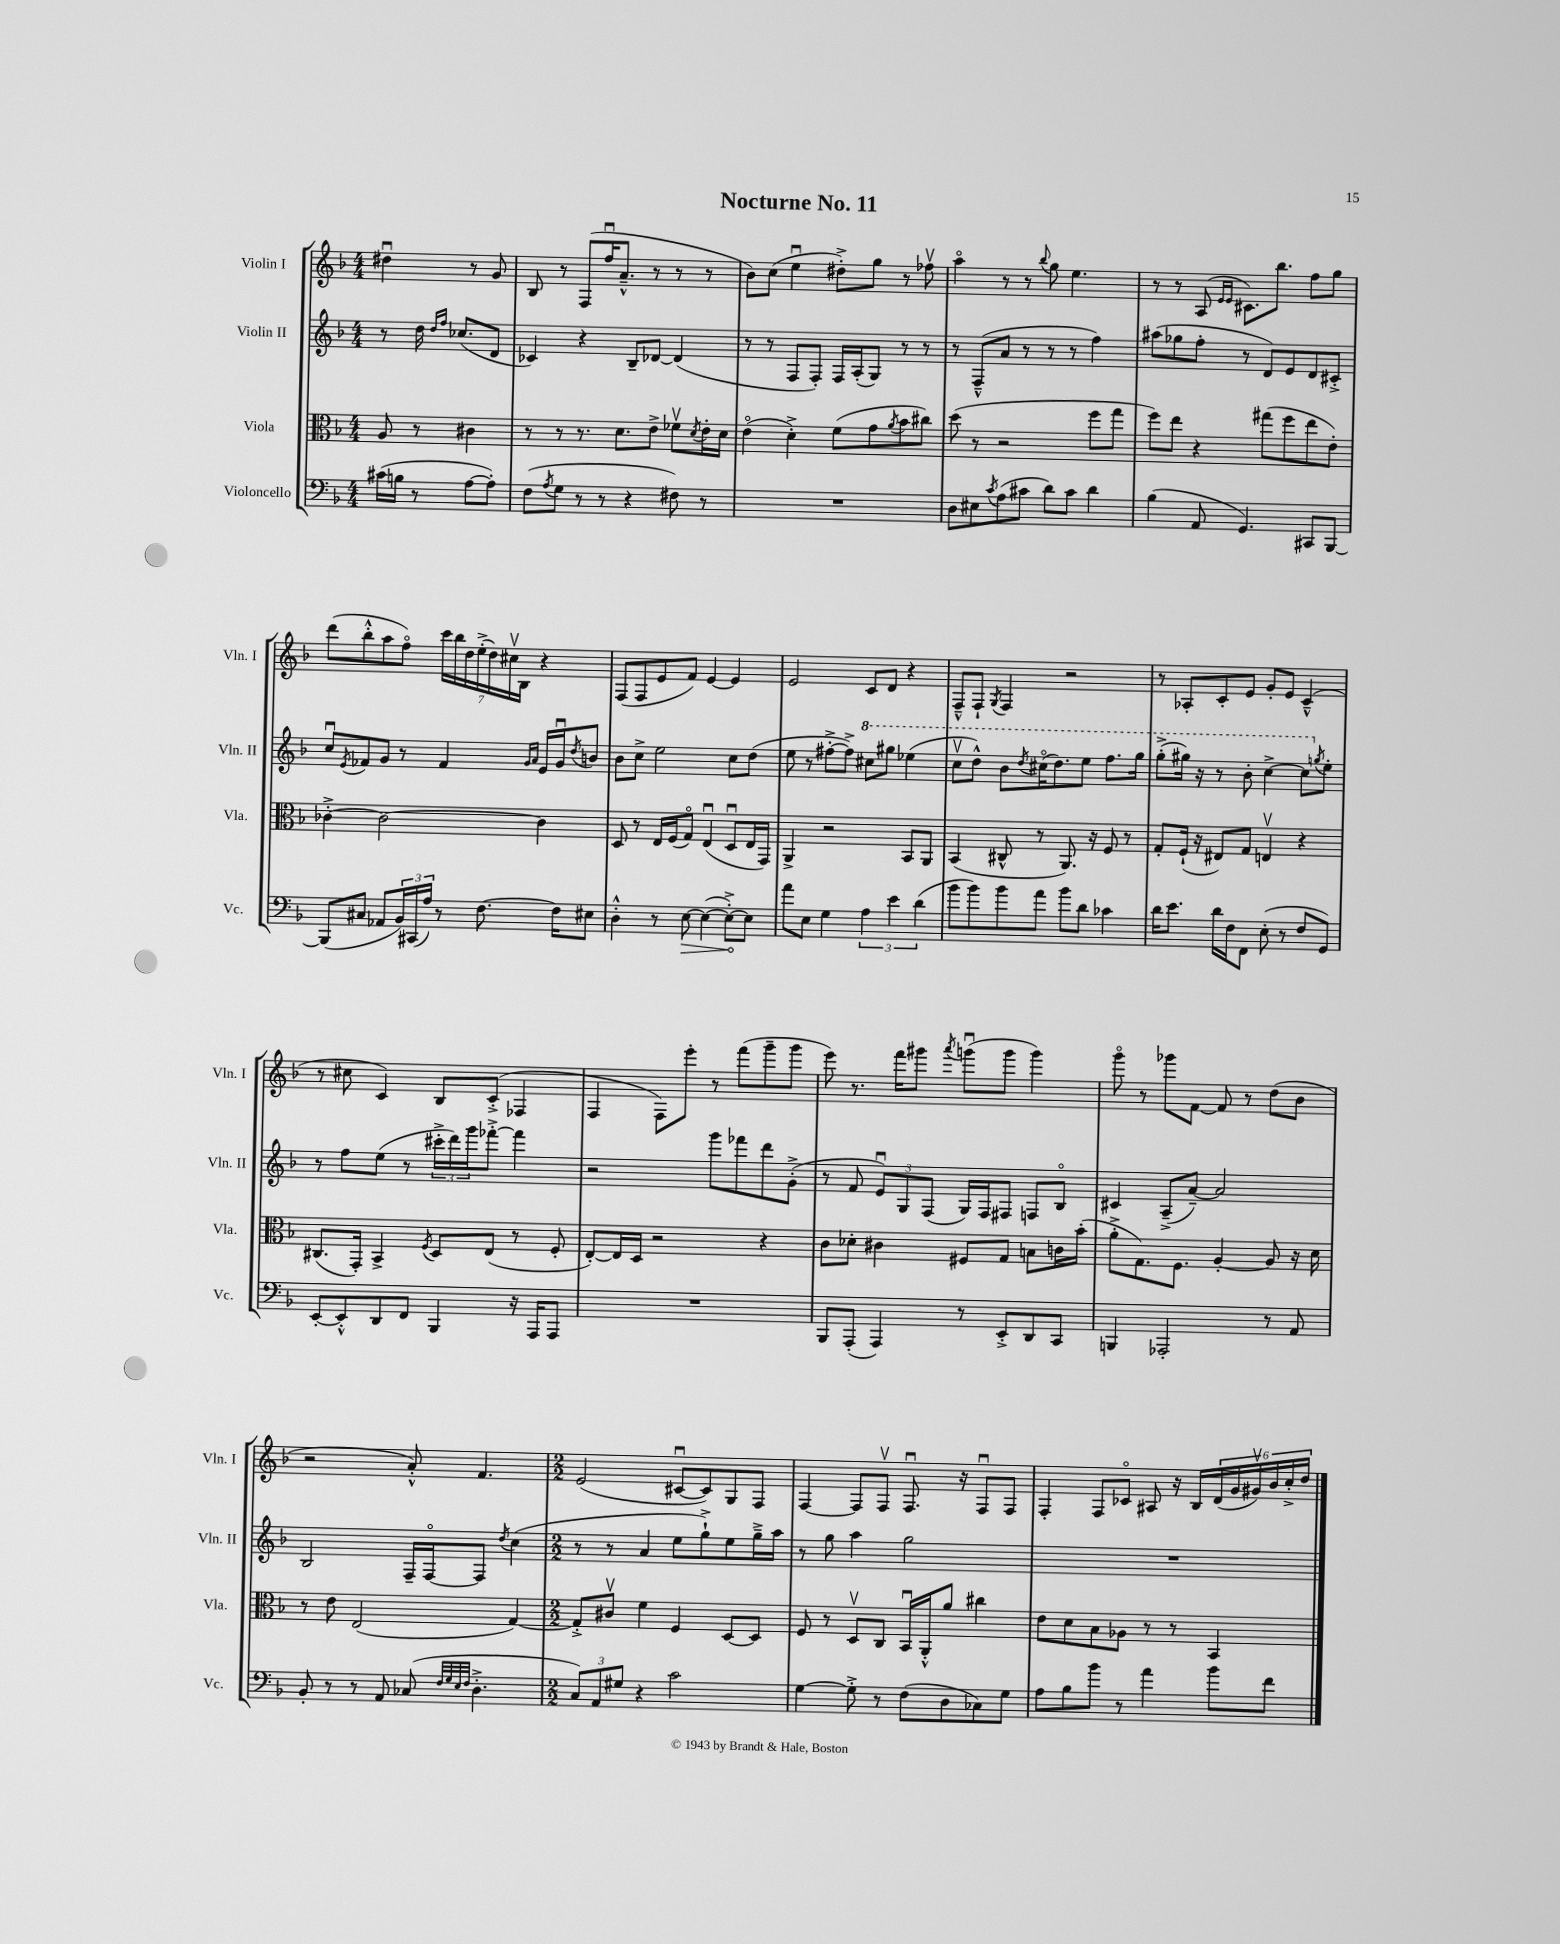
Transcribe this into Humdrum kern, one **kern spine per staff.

**kern	**dynam	**kern	**kern	**kern
*part4	*part4	*part3	*part2	*part1
*staff4	*staff4	*staff3	*staff2	*staff1
*I"Violoncello	*	*I"Viola	*I"Violin II	*I"Violin I
*I'Vc.	*	*I'Vla.	*I'Vln. II	*I'Vln. I
*clefF4	*	*clefC3	*clefG2	*clefG2
*k[b-]	*	*k[b-]	*k[b-]	*k[b-]
*M4/4	*	*M4/4	*M4/4	*M4/4
=	=	=	=	=
(16c#X\LL	.	8A/	8r	4dd#Xu\
16Bn\JJ	.	.	.	.
8r	.	8r	16dd\	.
.	.	.	16qqdd/LL	.
.	.	.	16qqff/JJ	.
.	.	.	(8.cc-X/L	.
[8A\L	.	4c#X\	.	8r
8A'\J])	.	.	8d/J	8g/
=1	=1	=1	=1	=1
(8F\L	.	8r	4c-X/)	8B-/
8qA/	.	.	.	.
8G\J	.	8r	.	8r
8r	.	8.r	4r	(8F/L
8r	.	.	.	16ffu/K
.	.	8.d\L	.	8.a~^^/J
4r	.	.	8B-~/L	.
.	.	8e^\J	[8d-X/J	8r
8F#X\)	.	8f-Xv\L	(4d-/]	8r
.	.	8qd/	.	.
8r	.	16e'\L	.	8r
.	.	16d\JJ	.	.
=2	=2	=2	=2	=2
1r	.	(4e\	8r	8b-\L)
.	.	.	8r	(8cc\J
.	.	4d'^\)	8F/L	4eeu\
.	.	.	8F'/J)	.
.	.	(8f\L	16F/LL	8dd#X'^\L)
.	.	.	(16A'/J	.
.	.	8g\	8G/J)	8gg\J
.	.	8qa/	.	.
.	.	8b-\	8r	8r
.	.	8cc#X\J)	8r	8ff-Xv\
=3	=3	=3	=3	=3
8D\L	.	(8dd\	8r	4aa\
8E#X\	.	8r	(8F~^^/L	.
8qc/	.	.	.	.
(8A\	.	2r	8a/J	8r
8c#X\J	.	.	8r	8r
.	.	.	.	8qqbb-/
8d\L)	.	.	8r	8gg\
8c#\J	.	.	8r	4.ee\
4d\	.	8ff\L	4ff\)	.
.	.	8gg\J	.	.
=4	=4	=4	=4	=4
(4B-\	.	8ff\L)	(8aa#X\L	8r
.	.	8ee\J	8gg-X\	8r
8AA/	.	4r	8ff'\J	(8A/
.	.	.	.	16qqe/LL
.	.	.	.	16qqe/JJ
4.GG/)	.	.	8r	8.c#X\L)
.	.	(8gg#X\L	8d/L)	.
.	.	.	.	8.bb-\J
.	.	8ff\	8e/	.
8CC#X/L	.	8ee\	8d/	8ff\L
[8BBB-/J	.	8e'\J)	8c#X'^/J	8gg\J
!!LO:LB:g=z
=5	=5	=5	=5	=5
(8BBB-/L]	.	[4c-X'^\	8ccu/L	(8ddd\L
.	.	.	8qe/	.
8C#X/J	.	.	8f-X/	8bb-'^^\
8AA-X/L	.	2c-\_	8g/J	8aa\
24BB-/L)	.	.	8r	8ff\J)
(24CC#X/	.	.	.	.
24A/JJ)	.	.	.	.
8r	.	.	4f-/	28ccc\LL
.	.	.	.	28bb-\
.	.	.	.	28dd\
.	.	.	.	(28ee'^\
[8.F\	.	.	.	.
.	.	.	.	28dd\)
.	.	.	.	28cc#Xv\
.	.	.	.	28B-\JJ
.	.	.	16qqg/LL	.
.	.	.	16qqa/JJ	.
.	.	4c-\]	16e/LL	4r
16F\KL]	.	.	16gu/J	.
.	.	.	8qdd/	.
8E#X\J	.	.	8bn/J	.
=6	=6	=6	=6	=6
4D'^^\	.	8D/	8b-\L	(8F/L
.	.	8r	8cc^\J	8F/
8r	.	16E/LL	2ee\	8e/
.	.	(16F/J	.	.
!	!LO:HP:b	!	!	!
[8E\	>	8G/J)	.	8f/J)
(4E\_	.	(4Eu/	.	[4e/
8E'^\L_)	.	8Du/L	8cc\L	4e/]
8E\J]	]	16E/L	(8dd\J	.
.	.	16GG/JJ)	.	.
=7	=7	=7	=7	=7
8a\L	.	4AA^/	8ee\	2e/
8E\J	.	.	8r	.
4G\	.	2r	[8ff#X'^\L	.
.	.	.	8ff#^\J])	.
*	*	*	*8va	*
6A\	.	.	8ccc#X\L	8c/L
.	.	.	8ggg#X\J	8d/J
6e\	.	.	.	.
.	.	8BB-/L	(4eee-X\	4r
(6d\	.	.	.	.
.	.	8AA/J	.	.
=8	=8	=8	=8	=8
8b-\L	.	(4BB-/	8cccv\L	8F~^^/L
8b-\)	.	.	8ddd^^\J)	8F`/J
.	.	.	.	8qG/
8b-\	.	8C#X^^/	8bb-\L	4F/
.	.	.	8qddd/	.
8a\J	.	8r	(16ccc#X\K	.
.	.	.	8.ddd\)	.
8b-\L	.	8.AA/)	.	2r
8d\J	.	.	8eee\J	.
.	.	16r	.	.
4c-X\	.	8F/	8.fff\L	.
.	.	8r	.	.
.	.	.	16ggg\Jk	.
=9	=9	=9	=9	=9
16d\KL	.	8G'/L	(8ggg'^\L	8r
8.e\J	.	.	.	.
.	.	(16F`/Jk	16ggg#X\Jk)	8A-X'/L
.	.	16r	16r	.
16d\LL	.	8E#X/L)	8r	8c'/
16F\J	.	.	.	.
8FF\J	.	8G/J	8bb-'\	8e/J
(8E'\	.	4Env/	[4ccc^\	8g'/L
8r	.	.	.	8e/J
8F/L	.	4r	8ccc\L]	(4c~^^/
*	*	*	*X8va	*
.	.	.	8qggn/	.
8GG/J)	.	.	8ee'\J	.
!!LO:LB:g=z
=10	=10	=10	=10	=10
[8EE'/L	.	(8.C#X/L	8r	8r
8EE'^^/]	.	.	8ff\L	8cc#X\
.	.	16GG'/Jk)	.	.
8DD/	.	4BB-^/	(8ee\J	4c/)
8FF/J	.	.	8r	.
.	.	8qF/	.	.
4BBB-/	.	8D/L	24ccc#X'^\LL	8B-/L
.	.	.	24ddd\)	.
.	.	.	24ggg\J	.
.	.	(8E/J	[8fff-X'^\J	(8c'^/J
16r	.	8r	4fff-\]	4F-X/
16AAA/KL	.	.	.	.
8AAA/J	.	8F'/	.	.
=11	=11	=11	=11	=11
1r	.	[8E'/L)	2r	4F/
.	.	16E/L]	.	.
.	.	16D/JJ	.	.
.	.	2r	.	8F\L)
.	.	.	.	8eee'\J
.	.	.	8ggg\L	8r
.	.	.	8fff-X\	(8fff\L
.	.	4r	8ddd\	8ggg~\
.	.	.	(8g'^\J	8ggg\J
=12	=12	=12	=12	=12
8BBB-/L	.	8c\L	8r	8eee\)
(8AAA'/J	.	8d-X'\J	8f/	8.r
4AAA/)	.	4c#X\	12eu/L)	.
.	.	.	.	16fff\KL
.	.	.	12G/	.
.	.	.	.	8ggg#X\J
.	.	.	(12F/J	.
.	.	.	.	8qaaa/
8r	.	8F#X/L	16G/LL)	(8gggnu\L
.	.	.	16F/J	.
8EE'^/L	.	8G/J	8F#X/J	8ggg\J
8DD/	.	8Bn\L	8Fn/L	4ggg\)
8CC/J	.	16cn\L	8B-/J	.
.	.	(16b-'\JJ	.	.
=13	=13	=13	=13	=13
4BBBn/	.	8a'^\L	4c#X/	8ggg\
.	.	8.G\)	.	8r
2AAA-X'/	.	.	(8A~^/L	8ggg-X\L
.	.	8.F\J	.	.
.	.	.	[8a~/J)	[8f\J
.	.	[4A'/	2a/]	8f/]
.	.	.	.	8r
8r	.	8A/]	.	(8dd\L
8AA/	.	16r	.	8b-\J
.	.	16d\	.	.
!!LO:LB:g=z
=14	=14	=14	=14	=14
8BB-'/	.	8r	2B-/	2r
8r	.	8e\	.	.
8r	.	(2E/	.	.
8AA/	.	.	.	.
(8C-X/	.	.	16F~/LL	8a'^^/)
.	.	.	[16F/J	.
32qqF/LLL	.	.	.	.
32qqG/	.	.	.	.
32qqE/	.	.	.	.
32qqF/JJJ	.	.	.	.
4.D'^\	.	.	8F/J]	4.f/
.	.	.	8qdd/	.
.	.	[4G/)	(4cc\	.
=15	=15	=15	=15	=15
*M2/2	*	*M2/2	*M2/2	*M2/2
12C/L)	.	8G'^/L]	8r	(2e/
12AA/	.	.	.	.
.	.	8c#Xv/J	8r	.
12G#X/J	.	.	.	.
4r	.	4f\	4a/	.
2c\	.	4F/	8ee\L	[8c#Xu/L
.	.	.	8gg`^\)	8c#/])
.	.	[8D/L	8ee\	8G/
.	.	8D/J]	16gg~^\L	8F/J
.	.	.	16aa\JJ	.
=16	=16	=16	=16	=16
[4G\	.	8F/	8r	[4F/
.	.	8r	8gg\	.
8G'^\]	.	8Dv/L	4aa\	8F/L]
8r	.	8C/J	.	8Fv/J
(8F\L	.	16BB-u/LL	2gg\	8.Fu/
.	.	16AA'^^/J	.	.
8D\	.	8a/J	.	.
.	.	.	.	16r
8C-X\)	.	4cc#X\	.	8Fu/L
8G\J	.	.	.	8F/J
=17	=17	=17	=17	=17
8A\L	.	8e\L	1r	4F'/
8B-\	.	8d\	.	.
8b-\J	.	8B-\	.	8F/L
8r	.	8A-X\J	.	8c-X/J
4a\	.	8r	.	8A#X/
.	.	8r	.	16r
.	.	.	.	16B-/LL
8b-\L	.	4BB-/	.	(24d/
.	.	.	.	24g/
.	.	.	.	24g#Xv/)
8f\J	.	.	.	24b-/
.	.	.	.	24cc'^/
.	.	.	.	24dd/JJ
==	==	==	==	==
*-	*-	*-	*-	*-
